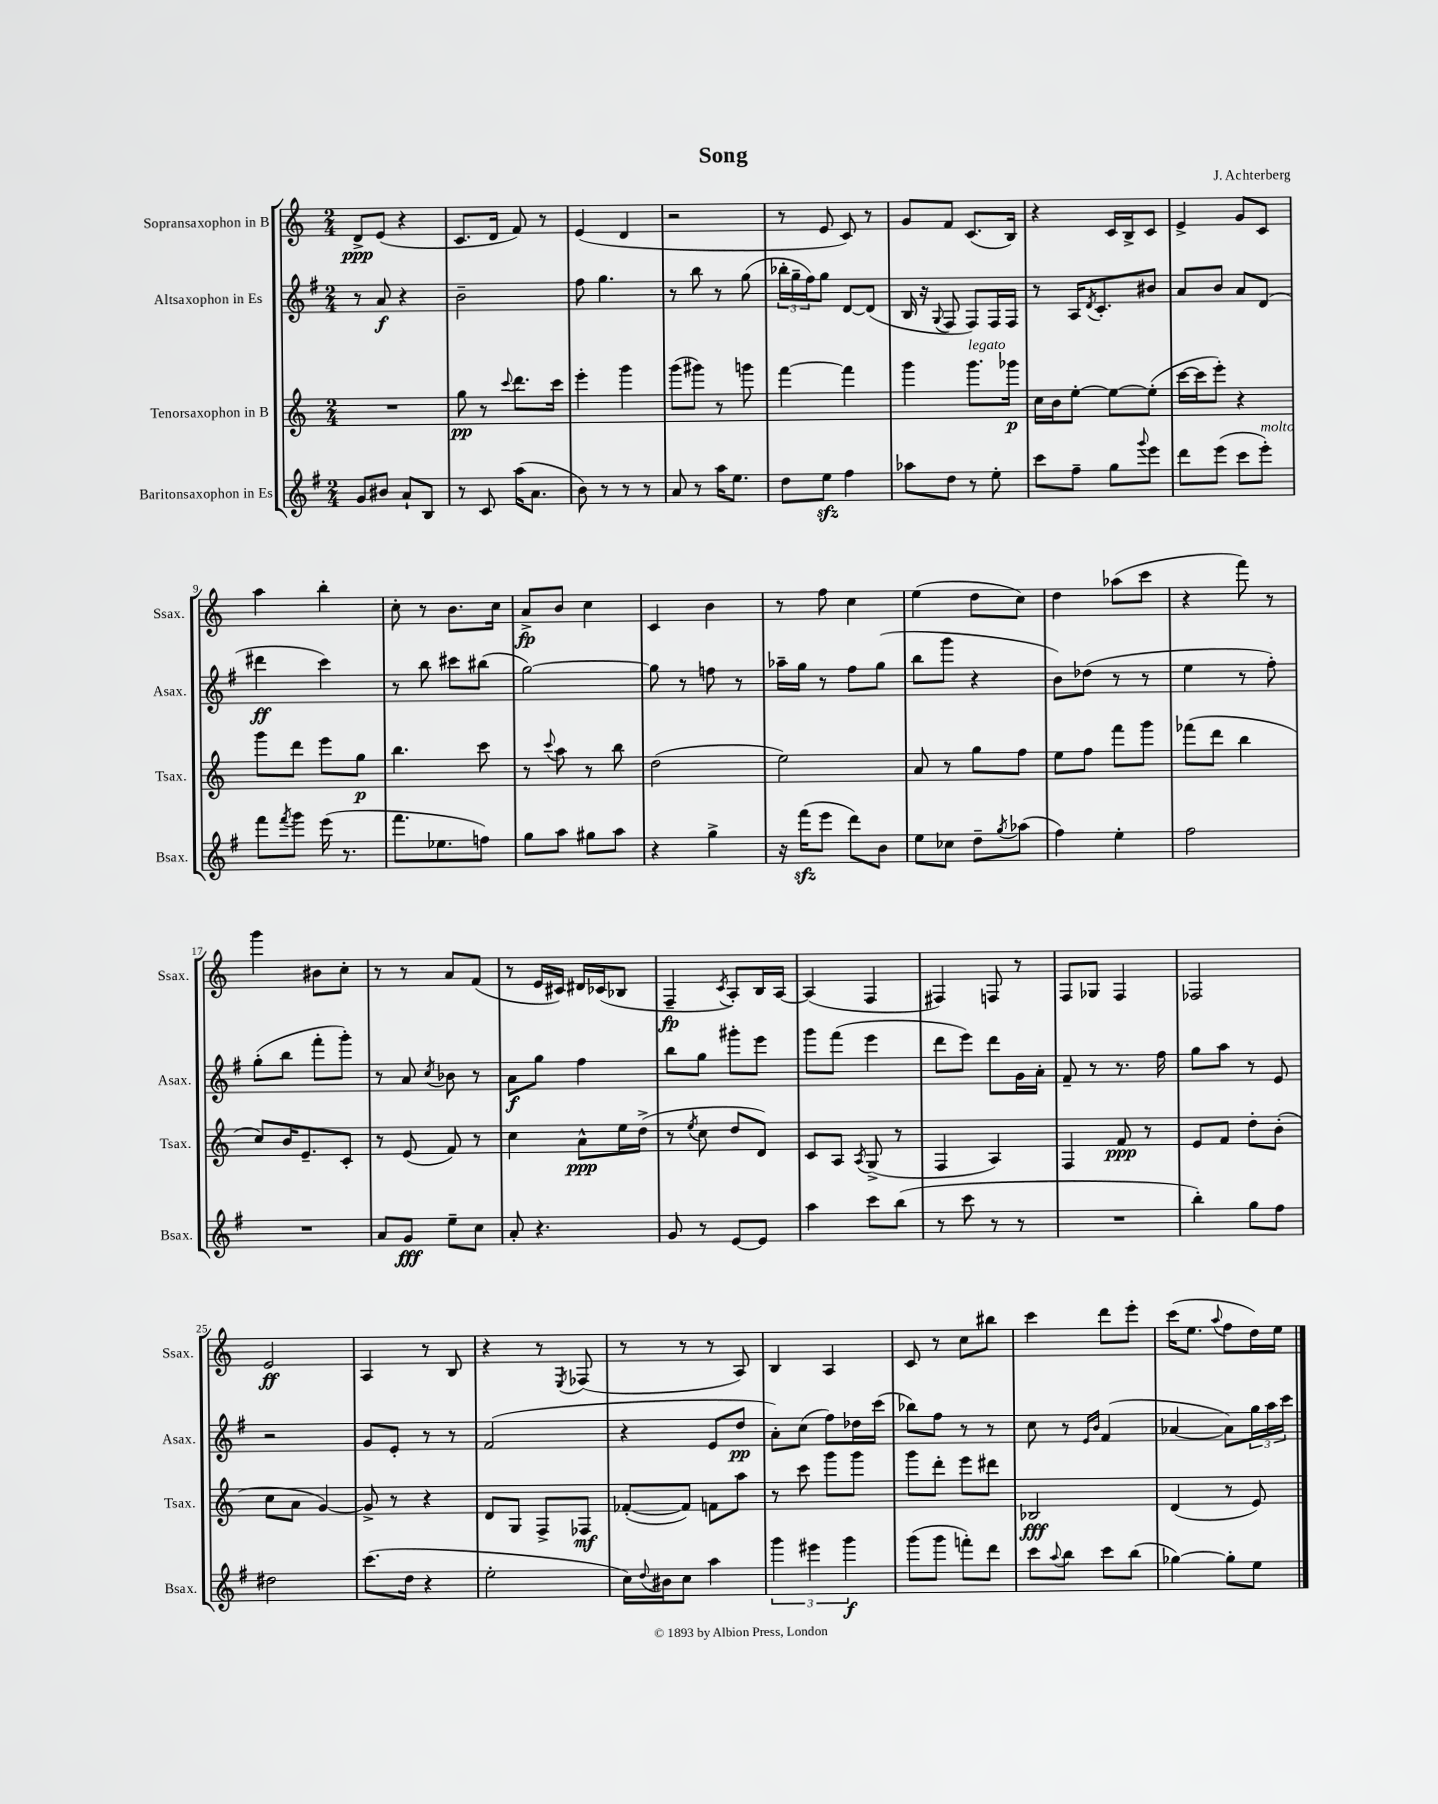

**kern	**dynam	**kern	**dynam	**kern	**dynam	**kern	**dynam
*part4	*part4	*part3	*part3	*part2	*part2	*part1	*part1
*staff4	*staff4	*staff3	*staff3	*staff2	*staff2	*staff1	*staff1
*I"Baritonsaxophon in Es	*	*I"Tenorsaxophon in B	*	*I"Altsaxophon in Es	*	*I"Sopransaxophon in B	*
*I'Bsax.	*	*I'Tsax.	*	*I'Asax.	*	*I'Ssax.	*
*clefG2	*	*clefG2	*	*clefG2	*	*clefG2	*
*k[f#]	*	*k[]	*	*k[f#]	*	*k[]	*
*M2/4	*	*M2/4	*	*M2/4	*	*M2/4	*
=1	=1	=1	=1	=1	=1	=1	=1
8g/L	.	2r	.	8r	.	8d^/L	ppp
8b#X/J	.	.	.	8a/	f	(8e/J	.
8a`/L	.	.	.	4r	.	4r	.
8B/J	.	.	.	.	.	.	.
=2	=2	=2	=2	=2	=2	=2	=2
8r	.	8gg\	pp	2b~\	.	8.c/L	.
8c/	.	8r	.	.	.	.	.
.	.	.	.	.	.	16d/Jk	.
.	.	8qqccc/	.	.	.	.	.
(16aa\KL	.	8.ddd\L	.	.	.	8f/)	.
8.a\J	.	.	.	.	.	.	.
.	.	.	.	.	.	8r	.
.	.	16ccc\Jk	.	.	.	.	.
=3	=3	=3	=3	=3	=3	=3	=3
8b\)	.	4eee'\	.	8ff#\	.	(4e/	.
8r	.	.	.	4.gg\	.	.	.
8r	.	4ggg\	.	.	.	4d/	.
8r	.	.	.	.	.	.	.
=4	=4	=4	=4	=4	=4	=4	=4
8a/	.	(8ggg\L	.	8r	.	2r	.
8r	.	8ggg#X\J)	.	8bb\	.	.	.
16aa\KL	.	8r	.	8r	.	.	.
8.ee\J	.	.	.	.	.	.	.
.	.	8gggn\	.	(8gg\	.	.	.
=5	=5	=5	=5	=5	=5	=5	=5
8dd\L	.	[4fff\	.	24bb-X'\LL	.	8r	.
.	.	.	.	24gg~\	.	.	.
.	.	.	.	24ff#\J)	.	.	.
8eezz\J	.	.	.	8gg\J	.	8e/	.
4ff#\	.	4fff\]	.	[8d/L	.	8c/)	.
.	.	.	.	(8d/J]	.	8r	.
=6	=6	=6	=6	=6	=6	=6	=6
8aa-X\L	.	4ggg\	.	16B/	.	8g/L	.
.	.	.	.	16r	.	.	.
.	.	.	.	8qqG/	.	.	.
8dd\J	.	.	.	8F#/	.	8f/J	.
!	!	!LO:TX:a:i:t=legato	!	!	!	!	!
8r	.	8.ggg\L	.	8F#/L)	.	(8.c/L	.
8ee'\	.	.	.	16F#/L	.	.	.
.	.	16ggg-X\Jk	p	16F#/JJ	.	16B/Jk)	.
=7	=7	=7	=7	=7	=7	=7	=7
8ccc\L	.	16cc\LL	.	8r	.	4r	.
.	.	16b\J	.	.	.	.	.
8ff#~\J	.	[8ee'\J	.	16A/KL	.	.	.
.	.	.	.	8qd/	.	.	.
.	.	.	.	8.c'/	.	.	.
8gg\L	.	8ee\L_	.	.	.	16c/LL	.
.	.	.	.	.	.	16B^/J	.
8qqggg/	.	.	.	.	.	.	.
8eee\J	.	(8ee'\J]	.	8b#X/J	.	8c/J	.
=8	=8	=8	=8	=8	=8	=8	=8
8ddd\L	.	[16ccc\LL	.	8a/L	.	4e^/	.
.	.	16ccc\J]	.	.	.	.	.
(8eee\J	.	8eee'\J)	.	8b/J	.	.	.
8ccc\L	.	4r	.	8a/L	.	8g/L	.
!LO:TX:a:i:t=molto	!	!	!	!	!	!	!
8eee'\J)	.	.	.	(8d/J	.	8c/J	.
!!LO:LB:g=z
=9	=9	=9	=9	=9	=9	=9	=9
8fff#\L	.	8ggg\L	.	4ddd#X\	ff	4aa\	.
8qfff#/	.	.	.	.	.	.	.
8ggg\J	.	8ddd\J	.	.	.	.	.
(16eee\	.	8eee\L	.	4ccc\)	.	4bb'\	.
8.r	.	.	.	.	.	.	.
.	.	8gg\J	p	.	.	.	.
=10	=10	=10	=10	=10	=10	=10	=10
8.fff#\L	.	4.bb\	.	8r	.	8cc'\	.
.	.	.	.	8bb\	.	8r	.
8.ee-X\	.	.	.	.	.	.	.
.	.	.	.	8ccc#X\L	.	8.b\L	.
8ffn\J)	.	8ccc\	.	(8bb#X\J	.	.	.
.	.	.	.	.	.	16cc\Jk	.
=11	=11	=11	=11	=11	=11	=11	=11
8gg\L	.	8r	.	[2gg\)	.	8a^/L	fp
.	.	8qqccc/	.	.	.	.	.
8aa\J	.	8aa\	.	.	.	8b/J	.
8gg#X\L	.	8r	.	.	.	4cc\	.
8aa\J	.	8bb\	.	.	.	.	.
=12	=12	=12	=12	=12	=12	=12	=12
4r	.	(2dd\	.	8gg\]	.	4c/	.
.	.	.	.	8r	.	.	.
4gg^\	.	.	.	8ffn\	.	4b\	.
.	.	.	.	8r	.	.	.
=13	=13	=13	=13	=13	=13	=13	=13
16r	.	2ee\)	.	16aa-X~\LL	.	8r	.
(16fff#zz\KL	.	.	.	16gg\JJ	.	.	.
8eee\J	.	.	.	8r	.	8ff\	.
8ddd\L)	.	.	.	8ff#\L	.	4cc\	.
8b\J	.	.	.	(8gg\J	.	.	.
=14	=14	=14	=14	=14	=14	=14	=14
8ee\L	.	8a/	.	8bb\L	.	(4ee\	.
8cc-X\J	.	8r	.	8ggg\J	.	.	.
8dd~\L	.	8gg\L	.	4r	.	8dd\L	.
8qgg/	.	.	.	.	.	.	.
(8aa-X\J	.	8ff\J	.	.	.	8cc\J)	.
=15	=15	=15	=15	=15	=15	=15	=15
4ff#\)	.	8ee\L	.	8b\L)	.	4dd\	.
.	.	8ff\J	.	(8dd-X\J	.	.	.
4ee'\	.	8fff\L	.	8r	.	(8aa-X\L	.
.	.	8ggg\J	.	8r	.	8ccc\J	.
=16	=16	=16	=16	=16	=16	=16	=16
2ff#\	.	(8fff-X\L	.	4ee\	.	4r	.
.	.	8ddd\J	.	.	.	.	.
.	.	4bb\	.	8r	.	8fff\)	.
.	.	.	.	8ff#'\)	.	8r	.
!!LO:LB:g=z
=17	=17	=17	=17	=17	=17	=17	=17
2r	.	8cc/L)	.	(8gg'\L	.	4ggg\	.
.	.	16b/K	.	8bb\J	.	.	.
.	.	8.e~/	.	.	.	.	.
.	.	.	.	8fff#'\L	.	8b#X\L	.
.	.	8c'/J	.	8ggg'\J)	.	8cc'\J	.
=18	=18	=18	=18	=18	=18	=18	=18
8a/L	.	8r	.	8r	.	8r	.
8g/J	fff	(8e/	.	8a/	.	8r	.
.	.	.	.	8qcc/	.	.	.
8ee~\L	.	8f/)	.	8b-X\	.	8a/L	.
8cc\J	.	8r	.	8r	.	(8f/J	.
=19	=19	=19	=19	=19	=19	=19	=19
8a'/	.	4cc\	.	8a\L	f	8r	.
4.r	.	.	.	8gg\J	.	16e/LL	.
.	.	.	.	.	.	16c#X/JJ)	.
.	.	8a^^\L	ppp	4ff#\	.	16d#X/LL	.
.	.	.	.	.	.	(16c-X/J	.
.	.	16ee\L	.	.	.	8B-X/J	.
.	.	(16dd^\JJ	.	.	.	.	.
=20	=20	=20	=20	=20	=20	=20	=20
8g/	.	8r	.	8bb\L	.	4F~/	fp
.	.	8qee/	.	.	.	.	.
8r	.	8cc\	.	8gg\J	.	.	.
.	.	.	.	.	.	8qc/	.
[8e/L	.	8dd/L	.	8ggg#X'\L	.	8A'/L)	.
8e/J]	.	8d/J)	.	8eee\J	.	16B/L	.
.	.	.	.	.	.	[16A/JJ	.
=21	=21	=21	=21	=21	=21	=21	=21
4aa\	.	8c/L	.	8ggg\L	.	(4A/]	.
.	.	8A/J	.	(8fff#\J	.	.	.
.	.	8qA/	.	.	.	.	.
8ccc\L	.	(8G^/	.	4eee\	.	4F/	.
(8bb\J	.	8r	.	.	.	.	.
=22	=22	=22	=22	=22	=22	=22	=22
8r	.	4F/	.	8ddd\L	.	4F#X/)	.
8ccc\	.	.	.	8eee\J)	.	.	.
8r	.	4A/)	.	8ddd\L	.	8Fn/	.
8r	.	.	.	16g\L	.	8r	.
.	.	.	.	16a'\JJ	.	.	.
=23	=23	=23	=23	=23	=23	=23	=23
2r	.	4F/	.	8f#~/	.	8F/L	.
.	.	.	.	8r	.	8G-X/J	.
.	.	8f/	ppp	8.r	.	4F/	.
.	.	8r	.	.	.	.	.
.	.	.	.	16ff#\	.	.	.
=24	=24	=24	=24	=24	=24	=24	=24
4bb'\)	.	8e/L	.	8gg\L	.	2F-X/	.
.	.	8f/J	.	8aa\J	.	.	.
8gg\L	.	8dd'\L	.	8r	.	.	.
8ff#\J	.	(8b'\J	.	8e/	.	.	.
!!LO:LB:g=z
=25	=25	=25	=25	=25	=25	=25	=25
2dd#X\	.	8cc\L	.	2r	.	2e/	ff
.	.	8a\J	.	.	.	.	.
.	.	[4g/)	.	.	.	.	.
=26	=26	=26	=26	=26	=26	=26	=26
(8.ccc\L	.	8g^/]	.	8g/L	.	4A/	.
.	.	8r	.	8e'/J	.	.	.
16dd\Jk	.	.	.	.	.	.	.
4r	.	4r	.	8r	.	8r	.
.	.	.	.	8r	.	8B/	.
=27	=27	=27	=27	=27	=27	=27	=27
2ee'\	.	8d/L	.	(2f#/	.	4r	.
.	.	8G/J	.	.	.	.	.
.	.	8F^/L	.	.	.	8r	.
.	.	.	.	.	.	8qE/	.
.	.	8F-X/J	mf	.	.	(8F-X/	.
=28	=28	=28	=28	=28	=28	=28	=28
16cc\LL)	.	([8f-X'/L	.	4r	.	8r	.
8qqdd/	.	.	.	.	.	.	.
16b#X\J	.	.	.	.	.	.	.
8cc\J	.	8f-/J])	.	.	.	8r	.
4aa\	.	8fn\L	.	8e/L	.	8r	.
.	.	8aa\J	.	8dd/J	pp	8A/)	.
=29	=29	=29	=29	=29	=29	=29	=29
6ggg\	.	8r	.	8a'\L)	.	4B/	.
.	.	8ccc\	.	(8cc\J	.	.	.
6eee#X\	.	.	.	.	.	.	.
.	.	8ggg\L	.	8ff#\L)	.	4A/	.
6ggg\	f	.	.	.	.	.	.
.	.	8ggg\J	.	16dd-X\L	.	.	.
.	.	.	.	(16ccc\JJ	.	.	.
=30	=30	=30	=30	=30	=30	=30	=30
(8ggg\L	.	8ggg\L	.	8bb-X\L)	.	8c/	.
8ggg\J	.	8ddd'\J	.	8ff#\J	.	8r	.
8fffn'\L)	.	8eee\L	.	8r	.	8cc\L	.
8ddd\J	.	8ddd#X\J	.	8r	.	8bb#X\J	.
=31	=31	=31	=31	=31	=31	=31	=31
8ccc\L	.	2B-X/	fff	8cc\	.	4ccc\	.
8qqaa/	.	.	.	.	.	.	.
8bb\J	.	.	.	8r	.	.	.
.	.	.	.	16qqe/LL	.	.	.
.	.	.	.	16qqb/JJ	.	.	.
8ccc\L	.	.	.	(4f#/	.	8ddd\L	.
(8bb\J	.	.	.	.	.	8eee'\J	.
=32	=32	=32	=32	=32	=32	=32	=32
[4gg-X\)	.	(4d/	.	[4a-X/	.	(16ccc\KL	.
.	.	.	.	.	.	8.ee\J	.
.	.	.	.	.	.	8qqaa/	.
8gg-'\L]	.	8r	.	8a-\L])	.	8ff\L	.
8ee\J	.	8e/)	.	24gg\L	.	16dd\L)	.
.	.	.	.	24aa\	.	.	.
.	.	.	.	.	.	16ee\JJ	.
.	.	.	.	24ccc\JJ	.	.	.
==	==	==	==	==	==	==	==
*-	*-	*-	*-	*-	*-	*-	*-
